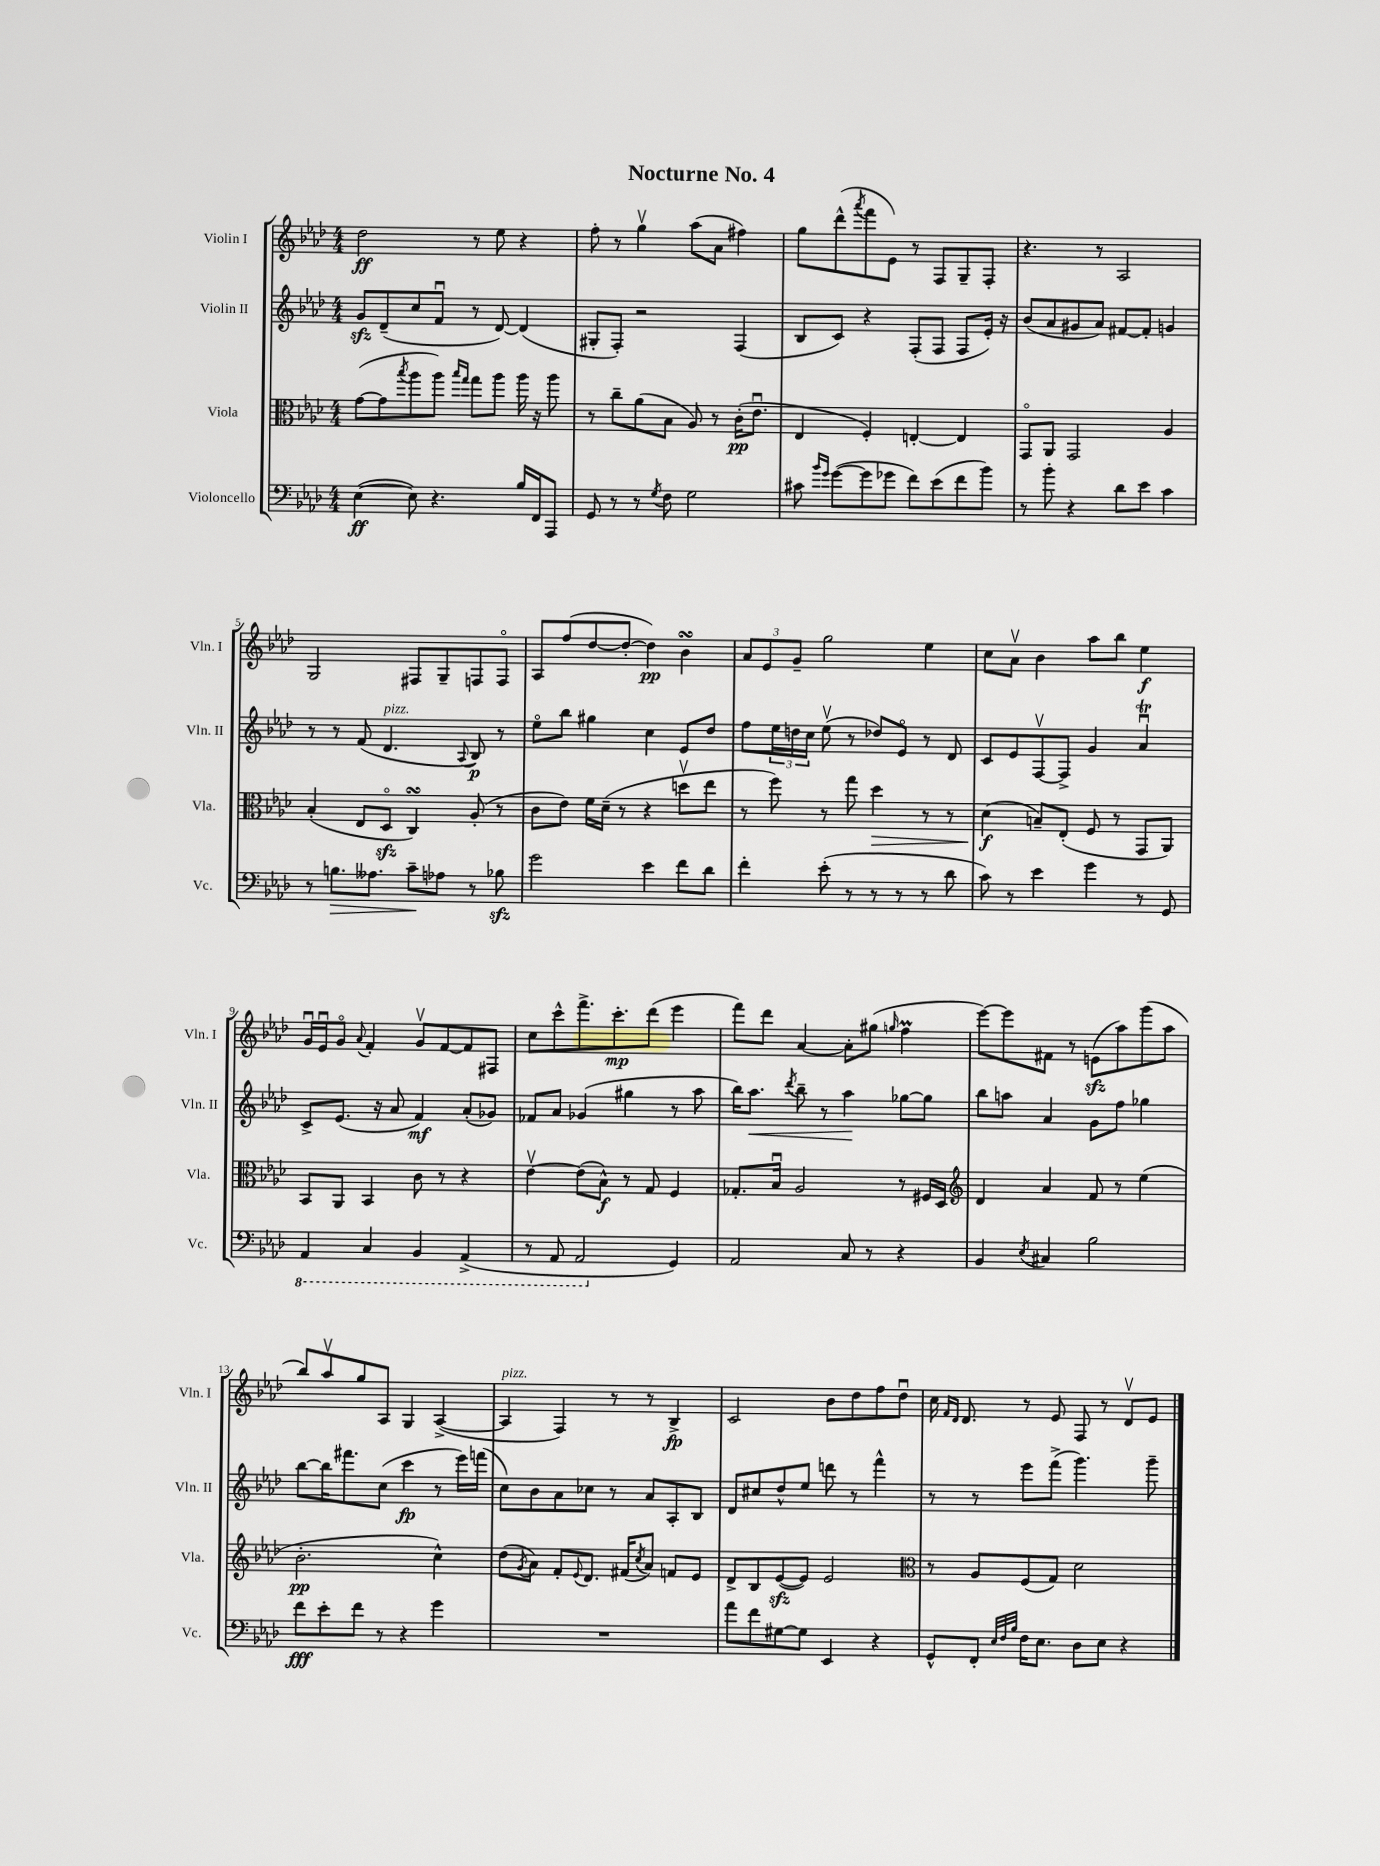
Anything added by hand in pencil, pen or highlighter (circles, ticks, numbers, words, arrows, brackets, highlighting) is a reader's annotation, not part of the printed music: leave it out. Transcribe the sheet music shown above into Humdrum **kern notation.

**kern	**kern	**kern	**kern
*staff4	*staff3	*staff2	*staff1
*clefF4	*clefC3	*clefG2	*clefG2
*k[b-e-a-d-]	*k[b-e-a-d-]	*k[b-e-a-d-]	*k[b-e-a-d-]
*M4/4	*M4/4	*M4/4	*M4/4
([4E-\	([8g\L	8g/L	2dd-\
.	8g\]	(8d-~/	.
.	8qbb-/	.	.
8E-\])	8aa-\	8cc/	.
4.r	8aa-\J)	8fu/J	.
.	16qqbb-/LL	.	.
.	16qqgg/JJ	.	.
.	8gg\L	8r	8r
.	8aa-\J	[8d-/)	8ee-\
16B-/LL	16aa-\	(4d-/]	4r
16FF/J	16r	.	.
8AAA-/J	8aa-\	.	.
=	=	=	=
8GG/	8r	8G#'/L	8ff'\
8r	8cc~\L	8F'/J)	8r
8r	(8a-\	2r	4ggv\
8qG/	.	.	.
8F\	8B-\J	.	.
2G\	8A-/)	.	(8aa-\L
.	8r	.	8a-\J
.	(16c'\LK	(4F/	4ff#\)
.	8.e-u\J	.	.
=	=	=	=
8c#\	4E-/	8B-/L	8gg\L
16qqb-/LL	.	.	.
16qqg/JJ	.	.	.
([8g\L	.	8c/J)	(8ddd-^^\
.	.	.	8qaaa-/
8g\]	4F'/)	4r	8fff\
8g-\J	.	.	8e-\J)
8f\L)	[4E'/	(8F'/L	8r
(8e-\	.	8F/J	8F/L
8f\	4E/]	8F/L	8G~/
8b-\J)	.	16e-'/Jk)	8F'/J
.	.	16r	.
=	=	=	=
8r	8GGo/L	(8b-/L	4.r
8b-'\	8AA-/J	8a-/	.
4r	2GG/	8g#/	.
.	.	8a-/J)	8r
8d-\L	.	[8f#/L	2A-/
8e-\J	.	8f#'/]J	.
4c\	4A-/	4g/	.
=	=	=	=
8r	(4B-'/	8r	2G/
8.B\L	.	8r	.
.	8E-/L	(8f/	.
8.A--\J	.	.	.
.	8D-o/J	4.d-/	.
8c~\L	4C/)	.	8F#/L
8A-\J	.	.	8G~/
.	.	8qqA-/	.
8r	(8A-'/	8B-/)	8F/
8B-\	8r	8r	8Fo/J
=	=	=	=
2g\	8c\L	8ee-o\L	8A-/L
.	8e-\J)	8bb-\J	(8ff/
.	16f\LL	4gg#\	[8dd-/
.	(16d-~\JJ	.	.
.	8r	.	8dd-'/_J
4e-\	4r	4cc\	4dd-\])
8f\L	8ddv\L	8e-/L	4b-\
8d-\J	8ee-\J	8dd-/J	.
=	=	=	=
4f'\	8r	8ff\L	12a-/L
.	.	.	12e-/
.	8ff\)	24ee-\L	.
.	.	24dd\	12g~/J
.	.	24cc\JJ	.
(8e-'\	8r	(8ee-v\	2gg\
8r	8gg\	8r	.
8r	4dd-\	8dd-/L)	.
8r	.	8e-o/J	.
8r	8r	8r	4ee-\
8d-\	8r	8d-/	.
=	=	=	=
8c\)	(4d-\	8c/L	8cc\L
8r	.	8e-/	8a-v\J
4e-\	8B~/L)	[8Fv/	4b-\
.	(8E-'/J	8F^/]J	.
4g\	8F/	4g/	8aa-\L
.	8r	.	8bb-\J
8r	8GG/L	4a-u/	4ee-\
8GG/	8AA-/J)	.	.
=	=	=	=
4AAA-/	8BB-/L	8c^/L	16gu/LL
.	.	.	16e-u/J
.	8AA-/J	(8.e-/J	8go/J
.	.	.	8qqa-/
4CC/	4BB-/	.	4f'/
.	.	16r	.
.	.	8a-/	.
4BBB-/	8c\	4f/)	8gv/L
.	8r	.	[8f/
(4AAA-^/	4r	(8a-'/L	8f/]
.	.	8g-/J)	8F#/J
=	=	=	=
8r	[4e-v\	8f-/L	8cc\L
8AAA-/	.	8a-/J	8ccc^^\
2AAA-/	(8e-\]L	(4g-/	8.fff^\
.	8B-^^\J)	.	.
.	.	.	8.ccc'\
.	8r	4gg#\	.
.	8G/	.	(8ddd-\J
4GG/)	4F/	8r	4eee-\
.	.	8aa-\	.
=	=	=	=
2AA-/	8.G-'/L	16bb-\LK)	8fff\L)
.	.	8.aa-\J	.
.	.	.	8ddd-\J
.	16B-u/Jk	.	.
.	.	8qddd-/	.
.	2A-/	8bb-~\	[4a-/
.	.	8r	.
8C/	.	4aa-\	8a-'\]L
8r	.	.	(8gg#\J
.	.	.	16qqgg/
4r	8r	[8gg-\L	4ff\
.	16F#/LL	8gg-\]J	.
.	16D-/JJ	.	.
=	=	=	=
*	*clefG2	*	*
4BB-/	4d-/	8bb-\L	[8eee-\L)
.	.	8aa\J	8eee-\]
8qE-/	.	.	.
4C#/	4a-/	4a-/	8f#\J
.	.	.	8r
2B-\	8f/	8g\L	(8e\L
.	8r	8ff\J	8aa-\)
.	(4ee-\	4gg-\	(8ggg\
.	.	.	8aa-\J
=	=	=	=
8f\L	2.b-'\	[8bb-\L	8bb-/L)
8e-'\	.	16bb-\]K	8aa-v/
.	.	8.fff#\	.
8f\J	.	.	8gg/
8r	.	(8cc\J	8A-/J
4r	.	4ccc\	4G/
4g\	4cc^^\)	8r	([4A-^/
.	.	16eee-\LL)	.
.	.	(16fff\JJ	.
=	=	=	=
1r	(8dd-\L	8cc\L)	4A-/]
.	8qg/	.	.
.	8a-\J)	8b-\	.
.	8f'/L	8a-\	4F/)
.	8qqe-/	.	.
.	8.d-/J	8cc-\J	.
.	.	8r	8r
.	(16f#/LK	.	.
.	8qcc/	.	.
.	8a-/J)	8a-/L	8r
.	8f/L	8A-'/	4B-^/
.	8e-/J	8B-/J	.
=	=	=	=
8a-\L	8d-^/L	8d-/L	2c/
8f\	8B-/	8cc#/	.
[8G#\	([8e-/	8dd-^^/	.
8G#\]J	8e-/]J)	8ee-/J	.
4EE-/	2e-/	8ddd\	8b-\L
.	.	8r	8dd-\
4r	.	4fff^^\	8ff\
.	.	.	8dd-u\J
=	=	=	=
*	*clefC3	*	*
8GG^^/L	8r	8r	16cc\
.	.	.	16qqf/LL
.	.	.	16qqd-/JJ
.	.	.	8.d-/
8FF'/J	8A-/L	8r	.
32qqE-/LLL	.	.	.
32qqF/	.	.	.
32qqB-/JJJ	.	.	.
16F\LK	(8F/	8eee-\L	8r
8.E-\J	.	.	.
.	8G/J)	(8fff^\J	8e-/
8D-\L	2d-\	4.ggg\)	8F/
8E-\J	.	.	8r
4r	.	.	8d-v/L
.	.	8ggg~\	8e-/J
==	==	==	==
*-	*-	*-	*-
